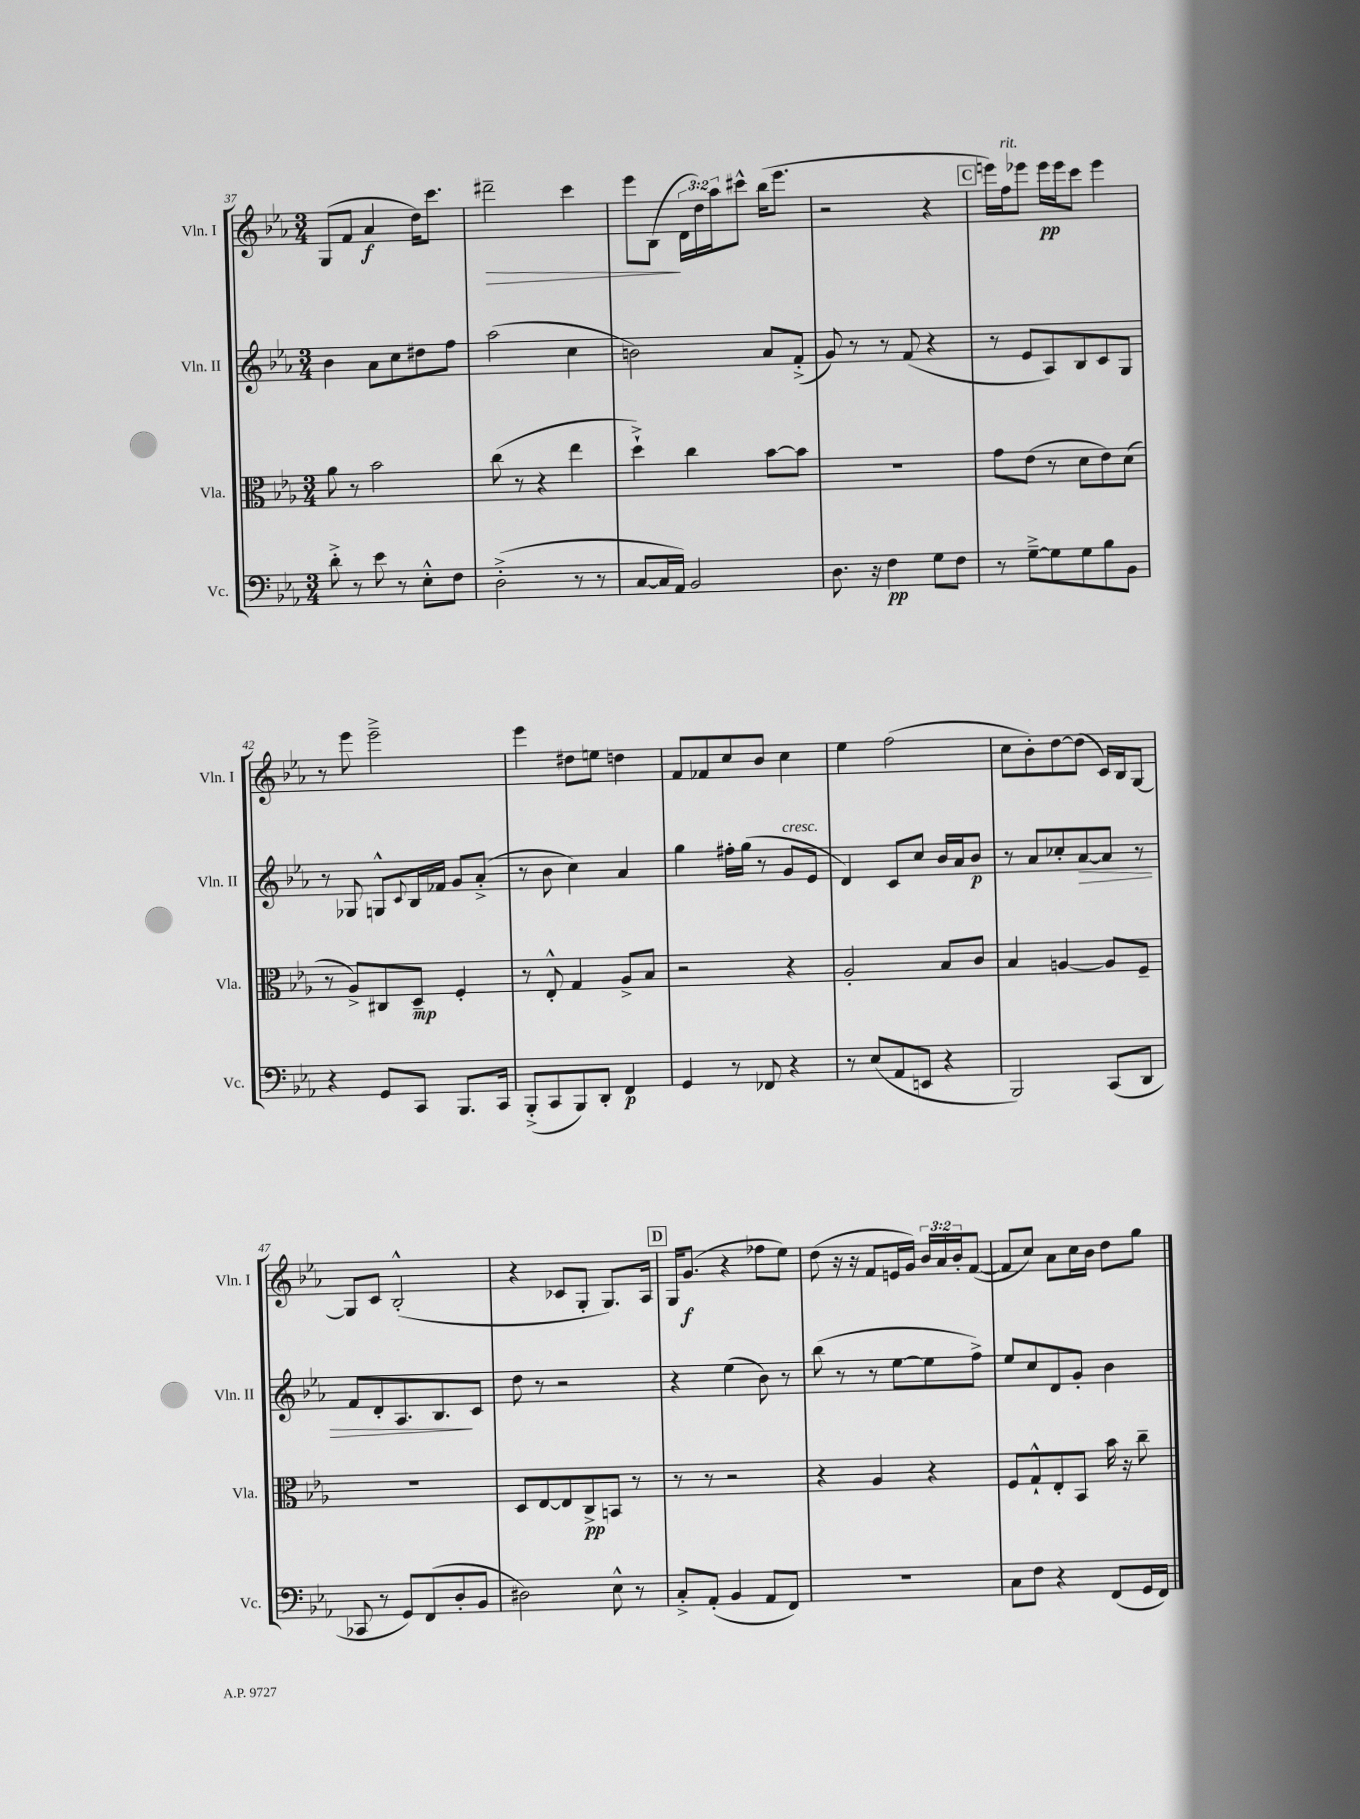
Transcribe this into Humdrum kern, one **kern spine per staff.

**kern	**kern	**kern	**kern
*staff4	*staff3	*staff2	*staff1
*clefF4	*clefC3	*clefG2	*clefG2
*k[b-e-a-]	*k[b-e-a-]	*k[b-e-a-]	*k[b-e-a-]
*M3/4	*M3/4	*M3/4	*M3/4
8d'^\	8a-\	4b-\	(8G/L
8r	8r	.	8f/J
8e-\	2b-\	8a-\L	4a-/
8r	.	8cc\	.
8E-'^^\L	.	8dd#\	16dd\LK)
.	.	.	8.ccc\J
8F\J	.	8ff\J	.
=	=	=	=
(2D'^\	(8cc\	(2aa-\	2ddd#~\
.	8r	.	.
.	4r	.	.
8r	4ee-\	4cc\	4ccc\
8r	.	.	.
=	=	=	=
[8C/L	4dd`^\)	2b\)	8eee-\L
16C/]L	.	.	(8B-\J
16AA-/JJ)	.	.	.
2BB-/	4cc\	.	24d\LL
.	.	.	24dd\)
.	.	.	24aa-\J
.	.	.	8ccc#^^\J
.	[8b-\L	8a-/L	(16bb-\LK
.	.	.	8.eee-\J
.	8b-\]J	(8f'^/J	.
=	=	=	=
8.D\	2.r	8g/)	2r
.	.	8r	.
16r	.	.	.
4F\	.	8r	.
.	.	(8f/	.
8G\L	.	4r	4r
8F\J	.	.	.
=	=	=	=
8r	8g\L	8r	16eee\LL)
.	.	.	16ff\J
[8G~^\L	(8e-\J	8e-/L	8eee-\J
8G\]	8r	8A-/)	16eee-\LL
.	.	.	16eee-\J
8G\	8d\L	8B-/	8ccc\J
8B-\	8e-\)	8c/	4eee-\
8BB-\J	(8d\J	8G/J	.
=	=	=	=
4r	8r	8r	8r
.	8A-^/L)	8G-/	8eee-\
8GG/L	8C#/	8G^^/L	2eee-~^\
.	.	8qqc/	.
8CC/J	8D~/J	16B-/L	.
.	.	16f-/JJ	.
8.BBB-/L	4F'/	8g/L	.
.	.	(8a-'^/J	.
16CC/Jk	.	.	.
=	=	=	=
(8BBB-'^/L	8r	8r	4eee-\
8CC/	8E-'^^/	8b-\	.
8BBB-/)	4G/	4cc\)	8dd#\L
8DD'/J	.	.	8ee\J
4FF/	8A-^/L	4a-/	4dd\
.	8B-/J	.	.
=	=	=	=
4GG/	2r	4gg\	8f/L
.	.	.	8f-/
8r	.	16ff#'\LL	8cc/
.	.	(16gg\JJ	.
8FF-/	.	8r	8b-/J
4r	4r	8g/L	4cc\
.	.	8e-/J	.
=	=	=	=
8r	2A-'/	4d/)	4ee-\
(8E-/L	.	.	.
8AA-/	.	8c/L	(2ff\
8EE/J	.	8cc/J	.
4r	8B-/L	16b-/LL	.
.	.	16a-/J	.
.	8c/J	8b-/J	.
=	=	=	=
2BBB-/)	4B-/	8r	8cc\L
.	.	8a-/L	8b-'\)
.	[4A/	8cc-'/	[8dd\
.	.	[8a-/	(8dd\]J
(8CC/L	8A/]L	8a-/]J	16c/LL)
.	.	.	16B-/J
8DD/J	8F~/J	8r	[8G/J
=	=	=	=
8CC-/	2.r	8f/L	8G/]L
8r	.	8d'/	8c/J
8GG/L)	.	8.A-/	(2B-'^^/
(8FF/	.	.	.
.	.	8.B-/	.
8D'/	.	.	.
8BB-/J	.	8c/J	.
=	=	=	=
2D#\)	8D/L	8dd\	4r
.	[8E-/	8r	.
.	8E-/]	2r	8c-/L
.	8C^/	.	8G'/J
8E-^^\	8BB/J	.	8.G/L)
8r	8r	.	.
.	.	.	16A-/Jk
=	=	=	=
8C'^/L	8r	4r	16G/LK
.	.	.	(8.g/J
(8AA-'/J	8r	.	.
4BB-/	2r	(4ee-\	4r
8AA-/L	.	8b-\)	8ff-\L
8FF/J)	.	8r	8ee-\J)
=	=	=	=
2.r	4r	(8bb-\	(8dd\
.	.	8r	16r
.	.	.	16r
.	4A-/	8r	8f/L
.	.	[8ee-\L	16e/L
.	.	.	16g/JJ)
.	4r	8ee-\]	24b-/LL
.	.	.	24a-/
.	.	.	24b-'/J
.	.	8ff^\J)	([8f/J
=	=	=	=
8C\L	8F/L	8ee-/L	8f/]L
8F\J	8G`^^/	8cc/	8cc/J)
4r	8E-'/	8d/	8a-\L
.	8BB-/J	8g'/J	16cc\L
.	.	.	16b-\JJ
(8FF/L	16b-\	4b-\	8dd\L
.	16r	.	.
16GG/L	8cc~\	.	8gg\J
16FF/JJ)	.	.	.
==	==	==	==
*-	*-	*-	*-
